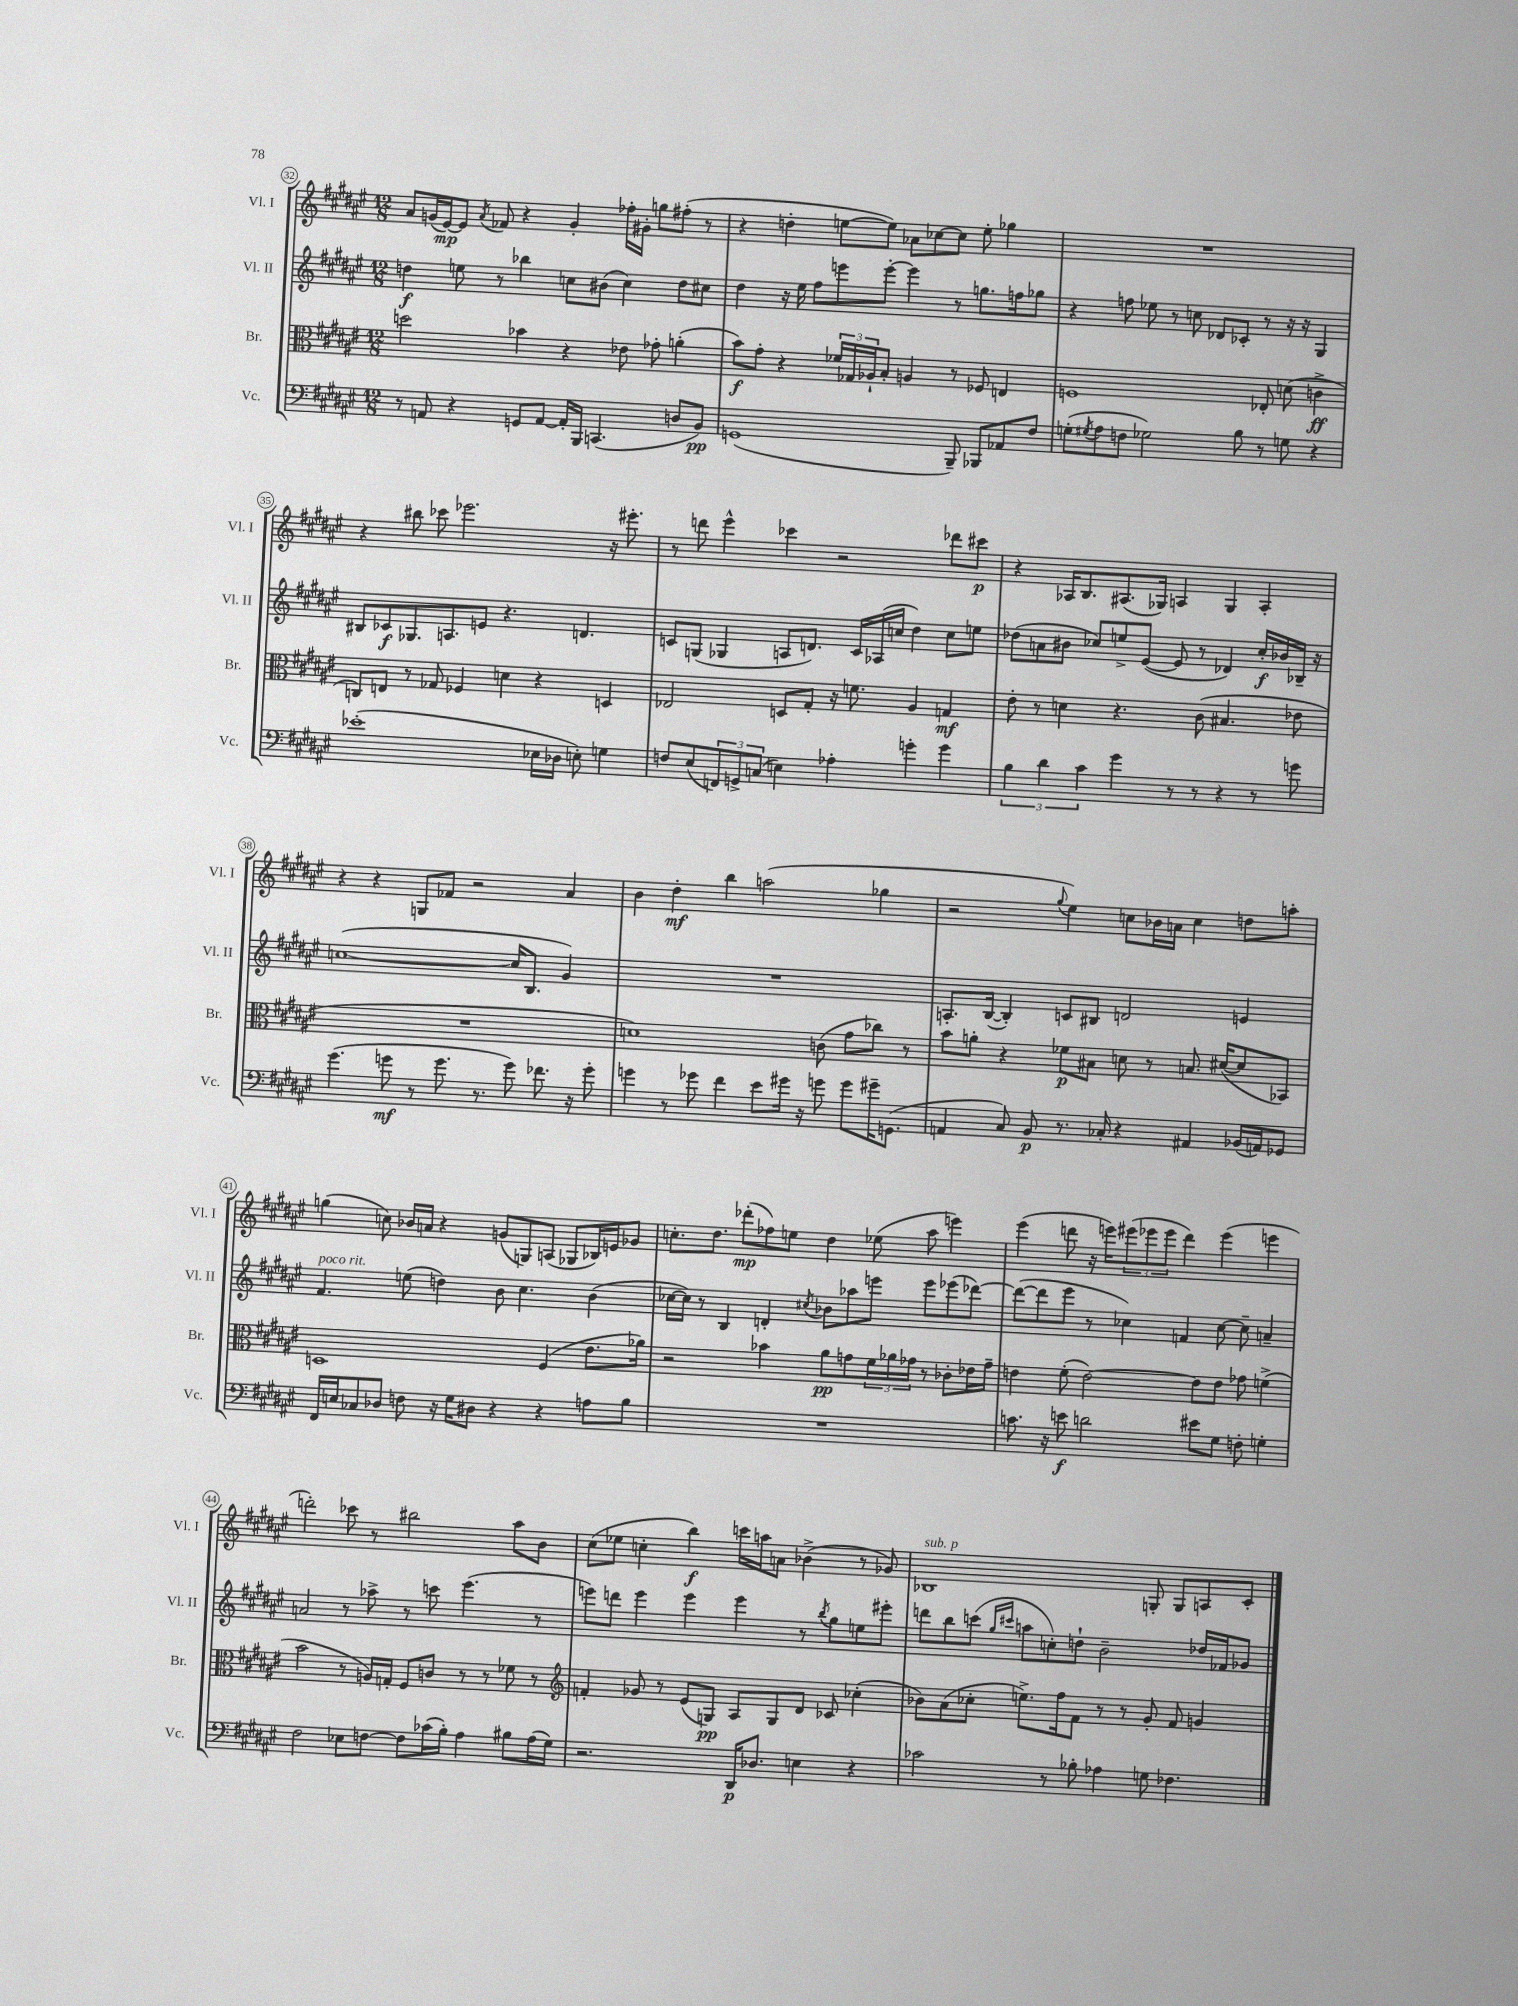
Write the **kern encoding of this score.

**kern	**kern	**kern	**kern
*staff4	*staff3	*staff2	*staff1
*clefF4	*clefC3	*clefG2	*clefG2
*k[f#c#g#d#a#e#]	*k[f#c#g#d#a#e#]	*k[f#c#g#d#a#e#]	*k[f#c#g#d#a#e#]
*M12/8	*M12/8	*M12/8	*M12/8
8r	2dd	4dd	8a#
8AA	.	.	(16g
.	.	.	[16e#)
4r	.	8ee	8e#]
.	.	.	8qa#
.	.	8r	8f-
8GG	4b-	4bb-	4r
[8AA	.	.	.
16AA']	4r	8cc	4g'
16BBB	.	.	.
(4.CC	.	(8b#	.
.	8e-	4cc)	16ff-'
.	.	.	16g#'
.	8g-'	.	8gg
8D	(4a'	8dd	(8ff#'
8BB)	.	8cc#	8r
=	=	=	=
(1GG	8b)	4dd#	4r
.	8g#'	.	.
.	4r	16r	4dd'
.	.	16ee#	.
.	.	8ff#	.
.	24f-	8eee	[8ee
.	24G-	.	.
.	24A-`	.	.
.	8B'	[8eee'	8ee])
.	4A	4eee]	8a-
.	.	.	[8cc-
8BBB~)	8r	8r	8cc-]
8BBB-	8F-	8.gg	8ee'
8AA-	4E	.	4gg-
.	.	16ff	.
8F#	.	8gg-	.
=	=	=	=
(8G'	1F	4r	1.r
8qG#	.	.	.
8A#	.	.	.
8F	.	8ff	.
2G-)	.	8ee-	.
.	.	8r	.
.	.	8cc	.
.	.	8d-	.
8B	.	8c-'	.
8r	8E-'	8r	.
8G	(8d	16r	.
.	.	16r	.
4r	4c^	4G#	.
=	=	=	=
(1e-'	8C)	8B#	4r
.	8E	8c-	.
.	8r	8.G-	8bb#
.	8G-	.	8ccc-
.	.	8.A	.
.	4F-	.	2.eee-
.	.	8e	.
.	4d	4.r	.
16E-	4r	.	.
16D-	.	.	.
8E')	.	4.d	.
4G	4D	.	16r
.	.	.	8.eee#'
=	=	=	=
8F	2E-	8c	8r
(8E#	.	(8G	8ddd
12FF)	.	4G-	4eee#^^
12GG^	.	.	.
(12C	.	.	.
4E)	8D	8A	4ccc-
.	8G#'	8.d)	.
4A-'	16r	.	2r
.	8.f	16c	.
.	.	(16A-	.
.	.	16cc	.
4g'	4A#	4dd#)	.
4g	4G	8cc	8ddd-
.	.	8ee	8ccc#
=	=	=	=
6B	8e#'	(8dd-	4r
.	8r	8a	.
6d#	.	.	.
.	4d	8b#	16A-
.	.	.	8.B
6c#	.	.	.
.	.	8cc-)	.
4g#	4.r	8ee^	(8.A#
.	.	([8e#	.
.	.	.	16G-)
8r	.	8e#]	4A
8r	(8c#	8r	.
4r	4.B#	4d-)	4G-
8r	.	16cc-'	4A'
.	.	16b-	.
8g	8e-	16B-~	.
.	.	16r	.
=	=	=	=
(4.g#	1.r	([1cc	4r
.	.	.	4r
8g	.	.	.
8r	.	.	8G
8.g	.	.	8f-
.	.	.	2r
8.r	.	.	.
8g)	.	16cc]	.
.	.	8.B	.
8.f-	.	.	.
.	.	4g#)	4a#
16r	.	.	.
8g'	.	.	.
=	=	=	=
4g	1d)	1.r	4b
8r	.	.	4dd#'
8g-	.	.	.
4f#	.	.	4bb
8e#	.	.	(2aa
16g#	.	.	.
16r	.	.	.
8g	(8c	.	.
8g	8g#	.	.
16g#~	8cc-)	.	4gg-
(8.GG	.	.	.
.	8r	.	.
=	=	=	=
4AA	8b	8.A'	2r
.	8a'	.	.
.	.	([16B	.
8C#)	4r	4B'])	.
8BB	.	.	.
.	.	.	8qqgg#
8.r	8f-	8c	4ee#)
.	8B#	8B#	.
16C-'	.	.	.
4r	8d	2d	8cc
.	8r	.	16b-
.	.	.	16a
4AA#	8.B	.	4cc
.	([16d#	.	.
(16BB-	8d#]	4e	8dd
16AA)	.	.	.
8GG-	8BB-)	.	8aa'
=	=	=	=
16FF#	1D	4.f#	(4gg
16E	.	.	.
8C-	.	.	.
8D-	.	.	8cc)
8F	.	(8ee	16b-
.	.	.	16a
16r	.	4dd)	4r
16G#	.	.	.
8D#	.	.	.
4r	.	8b	(8g
.	.	4.cc#	8G)
4r	(4F#	.	(8A
.	.	.	8G-
8A	8.e#	(4b	16B-)
.	.	.	16e
8B	.	.	8g-
.	16a-)	.	.
=	=	=	=
1.r	2r	[16cc-	8.cc'
.	.	16cc-])	.
.	.	8r	.
.	.	.	8.dd#
.	.	4B	.
.	.	.	(8ddd-'
.	4b-	4d'	8ff-)
.	.	.	8ee
.	.	8qcc#	.
.	8a#	8b-	4dd#
.	8g	8aa-	.
.	24f#	8eee	(8ee-
.	24a-	.	.
.	24g-	.	.
.	8r	8eee	8aa#
.	8c-'	(8eee-	4eee)
.	16e-	[8ddd-)	.
.	16g-~	.	.
=	=	=	=
8.c	4e	(8ddd-_	(4eee#
.	.	8ddd-]	.
16r	.	.	.
8e	(8f#'	8eee#	8ddd
2d	[2e)	8r	16r
.	.	.	16eee)
.	.	4cc-)	(12eee#
.	.	.	12eee-
.	.	.	12eee-
.	.	4f	4ddd)
8e#	8e]	.	.
8G#	8e	[8cc-	(4eee-
8F'	8g-	8cc-~]	.
4G'	(4f^	4a~	4eee
=	=	=	=
2F#	2b	2a	2ddd')
8E-	8r	8r	8ccc-
[8F	16A)	8aa-^	8r
.	16G'	.	.
8F]	8F#	8r	2bb#
(16c-	8c	8ccc	.
16B')	.	.	.
4A#	8r	(4.eee#	.
.	8r	.	.
8B#	8f-	.	8aa#
(16A#	8r	8r	8b
16G#)	.	.	.
=	=	=	=
*	*clefG2	*	*
2.r	4f'	8eee)	(8cc#
.	.	8ddd	8ee-
.	8g-	4eee	4cc'
.	8r	.	.
.	(8e#	4eee	4bb)
.	8G)	.	.
16DD#	8A#	4eee	16ccc
8.D-	.	.	16aa
.	8G	.	8a
4E	8d#	8r	(4b-^
.	.	8qbb	.
.	8c-	8gg#	.
4r	(4cc-'	8ee	8r
.	.	8eee#'	8g-)
=	=	=	=
2c-	8b-)	8ddd	1B-
.	(8a#	8bb	.
.	8cc-'	(8ccc	.
.	.	16qqgg#	.
.	.	16qqccc#	.
.	8.ee^)	8aa	.
8r	.	8cc')	.
.	16ff#	.	.
8B-'	8f#	8dd`	.
4A-	8r	2b~	.
.	8r	.	.
8G	8g#'	.	8G'
4.F-	8f#	.	8G
.	4g	16dd-	8A
.	.	16f-	.
.	.	8g-	8c#'
==	==	==	==
*-	*-	*-	*-
